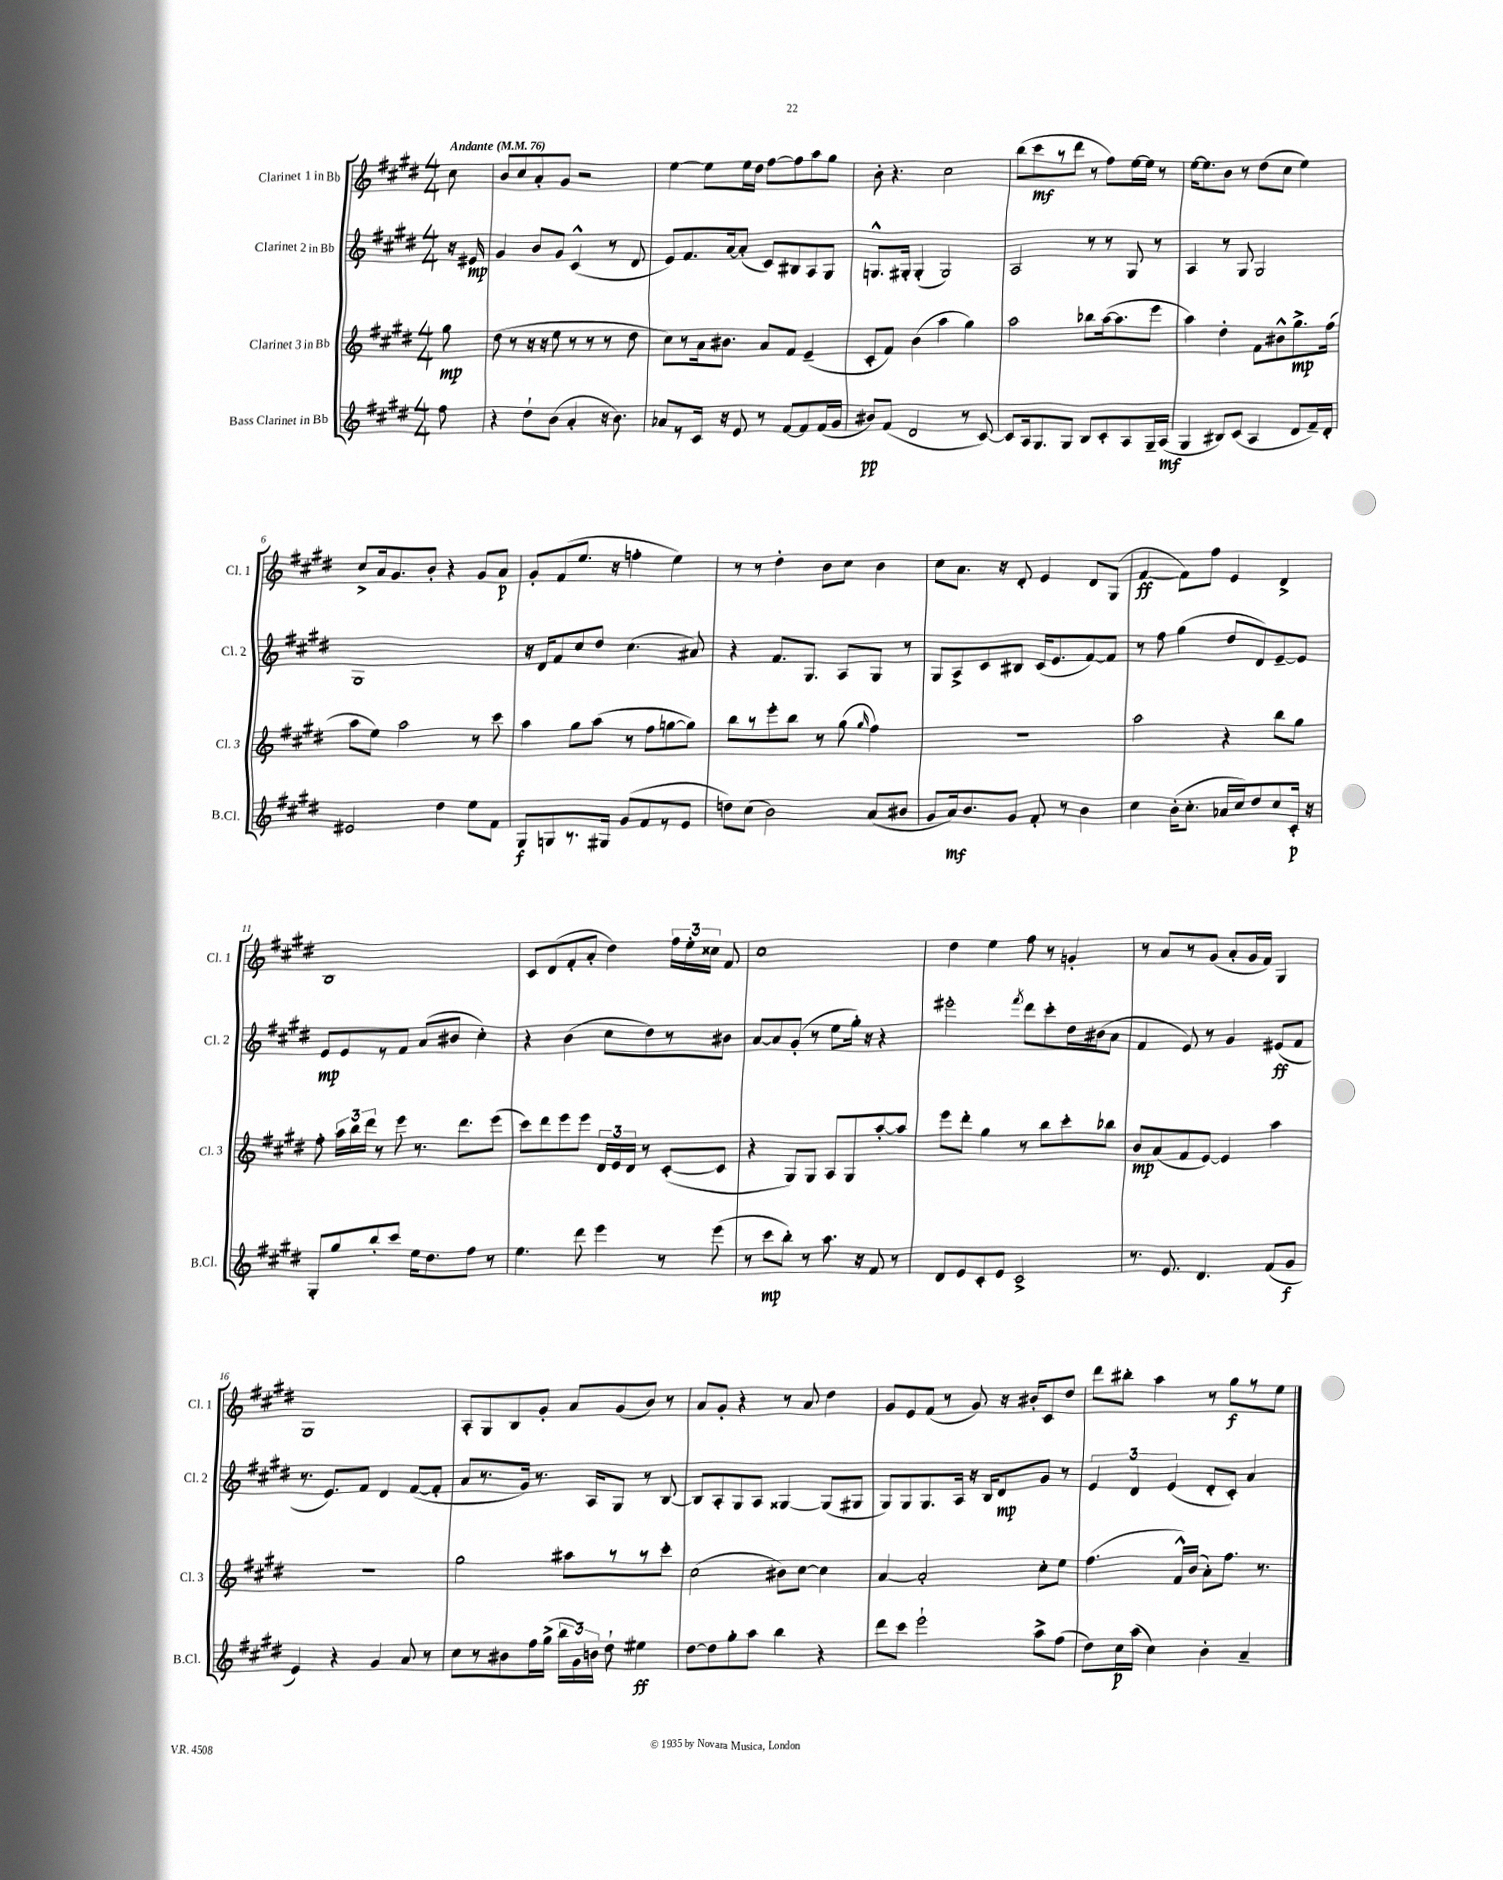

**kern	**dynam	**kern	**dynam	**kern	**dynam	**kern	**dynam
*part4	*part4	*part3	*part3	*part2	*part2	*part1	*part1
*staff4	*staff4	*staff3	*staff3	*staff2	*staff2	*staff1	*staff1
*I"Bass Clarinet in Bb	*	*I"Clarinet 3 in Bb	*	*I"Clarinet 2 in Bb	*	*I"Clarinet 1 in Bb	*
*I'B.Cl.	*	*I'Cl. 3	*	*I'Cl. 2	*	*I'Cl. 1	*
*clefG2	*	*clefG2	*	*clefG2	*	*clefG2	*
*k[f#c#g#d#]	*	*k[f#c#g#d#]	*	*k[f#c#g#d#]	*	*k[f#c#g#d#]	*
*M4/4	*	*M4/4	*	*M4/4	*	*M4/4	*
*MM76	*	*MM76	*	*MM76	*	*MM76	*
=	=	=	=	=	=	=	=
!	!	!	!	!	!	!LO:TX:a:B:t=Andante	!
8ff#\	.	8gg#\	mp	16r	.	8cc#\	.
.	.	.	.	16e#X/	mp	.	.
=1	=1	=1	=1	=1	=1	=1	=1
4r	.	(8dd#\	.	4g#/	.	8b/L	.
.	.	8r	.	.	.	8cc#/	.
8dd#`\L	.	16r	.	8b/L	.	8a'/	.
.	.	16r	.	.	.	.	.
(8b\J	.	8ee\	.	8g#/J	.	8g#/J	.
4a'/	.	8r	.	(4c#^^/	.	2r	.
.	.	8r	.	.	.	.	.
16r	.	8r	.	8r	.	.	.
8.b\)	.	.	.	.	.	.	.
.	.	8dd#\	.	8d#/	.	.	.
=2	=2	=2	=2	=2	=2	=2	=2
8a-X/L	.	8cc#\L)	.	8e/L)	.	[4ee\	.
8r	.	8r	.	8.f#/	.	.	.
16c#/Jk	.	16a\k	.	.	.	8ee\L]	.
16r	.	8.b#X\J	.	[16a/k	.	.	.
8e/	.	.	.	(8a'/J]	.	16ee\L	.
.	.	.	.	.	.	16dd#\JJ	.
8r	.	8a/L	.	8c#/L)	.	[8ff#\L	.
[8f#/L	.	8f#/J	.	8B#X/	.	8ff#\]	.
8f#/]	.	(4e~/	.	8A/	.	8aa\	.
(16f#/L	.	.	.	8G#/J	.	8gg#\J	.
16g#/JJ	.	.	.	.	.	.	.
=3	=3	=3	=3	=3	=3	=3	=3
8b#X/L)	pp	8c#'/L	.	8.Gn^^/L	.	8b'\	.
(8f#/J	.	8f#/J)	.	.	.	4.r	.
.	.	.	.	16G#X'/Jk	.	.	.
2d#/	.	(4b\	.	(4G#'/	.	.	.
.	.	4aa\	.	2G#/)	.	2cc#\	.
8r	.	4gg#\)	.	.	.	.	.
[8c#/)	.	.	.	.	.	.	.
=4	=4	=4	=4	=4	=4	=4	=4
8c#/L]	.	2aa\	.	2A/	.	(8bb\L	.
16A/k	.	.	.	.	.	8ccc#\	mf
8.G#/	.	.	.	.	.	.	.
.	.	.	.	.	.	8r	.
8G#/J	.	.	.	.	.	8ddd#\J	.
8B/L	.	8bb-X\L	.	8r	.	8r	.
8c#'/	.	([16aa\k	.	8r	.	8ff#\L)	.
.	.	8.aa\]	.	.	.	.	.
8A/	.	.	.	8G#/	.	[16ee\L	.
.	.	.	.	.	.	16ee\JJ]	.
16G#~/L	.	8eee\J	.	8r	.	8r	.
(16A/JJ	mf	.	.	.	.	.	.
=5	=5	=5	=5	=5	=5	=5	=5
4G#/	.	4aa\)	.	4A/	.	[16ee\KL	.
.	.	.	.	.	.	8.ee\]	.
8B#X/L)	.	4dd#'\	.	8r	.	8b\J	.
(8c#/J	.	.	.	8G#/	.	8r	.
4A/	.	8f#\L	.	2G#/	.	(8dd#\L	.
.	.	8b#X^^\	.	.	.	8cc#\J	.
8d#/L	.	8.gg#^\	mp	.	.	4ee\)	.
16f#~/L)	.	.	.	.	.	.	.
16d#'/JJ	.	(16ff#\Jk	.	.	.	.	.
!!LO:LB:g=z
=6	=6	=6	=6	=6	=6	=6	=6
2e#X/	.	8aa\L	.	1G#	.	8cc#^/L	.
.	.	8ee\J)	.	.	.	16a/k	.
.	.	.	.	.	.	8.g#/	.
.	.	2aa\	.	.	.	.	.
.	.	.	.	.	.	8b'/J	.
4dd#\	.	.	.	.	.	4r	.
8ee\L	.	8r	.	.	.	8g#/L	.
8f#\J	.	8ccc#\	.	.	.	8a/J	p
=7	=7	=7	=7	=7	=7	=7	=7
8G#/L	f	4aa\	.	16r	.	8g#'/L	.
.	.	.	.	16d#/KL	.	.	.
8Gn/	.	.	.	8f#/	.	(8f#/	.
8.r	.	8gg#\L	.	8cc#/	.	8.ee/J	.
.	.	(8aa\J	.	8dd#/J	.	.	.
16G#X/Jk	.	.	.	.	.	16r	.
(8g#/L	.	8r	.	(4.cc#\	.	4ffn'\	.
8f#/	.	8ff#\L	.	.	.	.	.
8r	.	[8ggn\	.	.	.	4ee\)	.
8e/J	.	8gg\J])	.	8a#X/)	.	.	.
=8	=8	=8	=8	=8	=8	=8	=8
8ddn\L)	.	8bb\L	.	4r	.	8r	.
(8cc#\J	.	8r	.	.	.	8r	.
2b\)	.	8eee'\	.	8.f#/L	.	4dd#'\	.
.	.	8bb\J	.	.	.	.	.
.	.	.	.	8.G#/J	.	.	.
.	.	8r	.	.	.	8b\L	.
.	.	(8gg#\	.	8A/L	.	8cc#\J	.
.	.	16qqgg#/	.	.	.	.	.
(8a/L	.	4ff#\)	.	8G#/J	.	4b\	.
8b#X/J	.	.	.	8r	.	.	.
=9	=9	=9	=9	=9	=9	=9	=9
8g#/L	.	1r	.	8G#/L	.	8cc#\L	.
16a/k)	mf	.	.	8A^/	.	8.a\J	.
8.b/	.	.	.	.	.	.	.
.	.	.	.	8c#/	.	.	.
.	.	.	.	.	.	16r	.
8g#/J	.	.	.	8B#X/J	.	8d#'/	.
8f#'/	.	.	.	(16c#/KL	.	4e/	.
.	.	.	.	8.e/	.	.	.
8r	.	.	.	.	.	.	.
4b\	.	.	.	[8f#/)	.	8d#/L	.
.	.	.	.	8f#/J]	.	(8G#/J	.
=10	=10	=10	=10	=10	=10	=10	=10
4cc#\	.	2aa\	.	8r	.	[4f#/	ff
.	.	.	.	8ff#\	.	.	.
(16b'\KL	.	.	.	(4gg#\	.	8f#\L])	.
8.cc#'\J	.	.	.	.	.	.	.
.	.	.	.	.	.	8ff#\J	.
16a-X/LL	.	4r	.	8dd#/L	.	4e/	.
16cc#/J)	.	.	.	.	.	.	.
8dd#/	.	.	.	8d#/)	.	.	.
8cc#/	.	8bb\L	.	[8e~/	.	4d#^/	.
16c#'/Jk	p	8gg#\J	.	8e/J]	.	.	.
16r	.	.	.	.	.	.	.
!!LO:LB:g=z
=11	=11	=11	=11	=11	=11	=11	=11
8G#'/L	.	8ff#'\	.	8e/L	mp	1B	.
8gg#/	.	24aa\LL	.	8e/	.	.	.
.	.	24bb\	.	.	.	.	.
.	.	24ddd#\JJ	.	.	.	.	.
8bb'/	.	8r	.	8r	.	.	.
8ccc#/J	.	8eee\	.	8f#/J	.	.	.
16ee\KL	.	8.r	.	(8a/L	.	.	.
8.dd#\	.	.	.	.	.	.	.
.	.	.	.	8b#X/J	.	.	.
.	.	8.ddd#\L	.	.	.	.	.
8ff#\J	.	.	.	4cc#'\)	.	.	.
8r	.	(8eee\J	.	.	.	.	.
=12	=12	=12	=12	=12	=12	=12	=12
4.ee\	.	8ccc#\L)	.	4r	.	8c#/L	.
.	.	8ddd#\	.	.	.	(8d#/	.
.	.	8eee\	.	(4b\	.	8f#'/	.
8ddd#\	.	8eee\J	.	.	.	8a'/J	.
4eee\	.	24d#/LL	.	8cc#\L	.	4dd#\)	.
.	.	24e/	.	.	.	.	.
.	.	24d#/JJ	.	.	.	.	.
.	.	8r	.	8dd#\)	.	.	.
8r	.	([8c#'/L	.	8r	.	24ff#\LL	.
.	.	.	.	.	.	24ee'\	.
.	.	.	.	.	.	24cc##X\JJ	.
(8eee\	.	8c#/J]	.	8b#X\J	.	8f#/	.
=13	=13	=13	=13	=13	=13	=13	=13
8r	.	4r	.	[8a/L	.	1cc#	.
8ccc#\L	mp	.	.	8a/]	.	.	.
8bb'\J)	.	8G#/L)	.	(8g#'/J	.	.	.
8r	.	8G#/J	.	8r	.	.	.
8.aa\	.	8A/L	.	8ee\L	.	.	.
.	.	8G#/	.	16gg#'\Jk)	.	.	.
16r	.	.	.	16r	.	.	.
8f#/	.	[8aa'/	.	4r	.	.	.
8r	.	8aa/J]	.	.	.	.	.
=14	=14	=14	=14	=14	=14	=14	=14
8d#/L	.	8eee\L	.	2eee#X'\	.	4dd#\	.
8e/	.	8ddd#'\J	.	.	.	.	.
8c#'/	.	4gg#\	.	.	.	4ee\	.
8e/J	.	.	.	.	.	.	.
.	.	.	.	8qfff#/	.	.	.
2c#^/	.	8r	.	8ddd#\L	.	8ff#\	.
.	.	8bb\L	.	8ccc#'\	.	8r	.
.	.	8ccc#'\	.	16dd#\L	.	4gn'/	.
.	.	.	.	(16b#X\J	.	.	.
.	.	8bb-X\J	.	8a\J	.	.	.
=15	=15	=15	=15	=15	=15	=15	=15
8.r	.	8b/L	mp	4f#/	.	8r	.
.	.	(8a/	.	.	.	8a/L	.
8.e/	.	.	.	.	.	.	.
.	.	8f#/	.	8e/)	.	8r	.
4.d#/	.	[8e/J)	.	8r	.	(8g#/J	.
.	.	4e/]	.	4g#/	.	8a'/L	.
.	.	.	.	.	.	16g#/L	.
.	.	.	.	.	.	16f#/JJ)	.
(8f#/L	.	4aa\	.	(8e#X/L	ff	4G#/	.
8g#/J	f	.	.	8f#/J	.	.	.
!!LO:LB:g=z
=16	=16	=16	=16	=16	=16	=16	=16
4e/)	.	1r	.	8.r	.	1G#	.
.	.	.	.	8.e/L)	.	.	.
4r	.	.	.	.	.	.	.
.	.	.	.	8f#/J	.	.	.
4g#/	.	.	.	4d#/	.	.	.
8a/	.	.	.	([8f#/L	.	.	.
8r	.	.	.	8f#'/J]	.	.	.
=17	=17	=17	=17	=17	=17	=17	=17
8cc#\L	.	2gg#\	.	8a/L	.	8A'/L	.
8r	.	.	.	8.r	.	8G#/	.
8b#X\	.	.	.	.	.	8B/	.
.	.	.	.	16g#/Jk)	.	.	.
16ff#\L	.	.	.	8.r	.	8g#'/J	.
(16gg#^\JJ	.	.	.	.	.	.	.
24bb\LL	.	8aa#X\L	.	.	.	8a/L	.
24g#\)	.	.	.	.	.	.	.
.	.	.	.	16A/KL	.	.	.
24bn\JJ	.	.	.	.	.	.	.
8dd#`\	.	8r	.	8G#/J	.	(8g#/	.
4ee#X\	ff	8r	.	8r	.	8b/J)	.
.	.	8ccc#'\J	.	[8B/	.	8r	.
=18	=18	=18	=18	=18	=18	=18	=18
[8dd#\L	.	(2cc#\	.	8B/L]	.	8a/L	.
8dd#\]	.	.	.	8A'/	.	8g#'/J	.
8gg#'\	.	.	.	8G#/	.	4r	.
8aa\J	.	.	.	8A/J	.	.	.
4bb\	.	8b#X\L)	.	[4G##X/	.	8r	.
.	.	[8cc#\J	.	.	.	8a/	.
4r	.	4cc#\]	.	(8G##/L]	.	4dd#\	.
.	.	.	.	8G#X/J	.	.	.
=19	=19	=19	=19	=19	=19	=19	=19
8ddd#\L	.	[4a/	.	8G#/L)	.	8g#/L	.
8ccc#\J	.	.	.	8G#/	.	8e/	.
2eee`\	.	2a'/]	.	8.G#/	.	(8f#/J	.
.	.	.	.	.	.	8r	.
.	.	.	.	16A/Jk	.	.	.
.	.	.	.	16r	.	8g#/)	.
.	.	.	.	16B/KL	.	.	.
.	.	.	.	8d#/	mp	16r	.
.	.	.	.	.	.	16b#X'/KL	.
8aa^\L	.	8cc#'\L	.	8g#/J	.	8c#/	.
(8ff#\J	.	8ee\J	.	8r	.	8dd#/J	.
=20	=20	=20	=20	=20	=20	=20	=20
8dd#\L)	.	(4.ff#\	.	6e/	.	8ddd#\L	.
16cc#\L	p	.	.	.	.	8bb#X'\J	.
.	.	.	.	6d#/	.	.	.
(16aa\JJ	.	.	.	.	.	.	.
4cc#\)	.	.	.	.	.	4aa\	.
.	.	.	.	(6e/	.	.	.
.	.	16f#^^/LL)	.	.	.	.	.
.	.	(16b/JJ	.	.	.	.	.
4b'\	.	8a'\L)	.	8d#'/L	.	8r	.
.	.	8.ff#\J	.	8c#'/J)	.	8gg#\L	f
4a~/	.	.	.	4a/	.	8r	.
.	.	8.r	.	.	.	.	.
.	.	.	.	.	.	8ee\J	.
==	==	==	==	==	==	==	==
*-	*-	*-	*-	*-	*-	*-	*-
